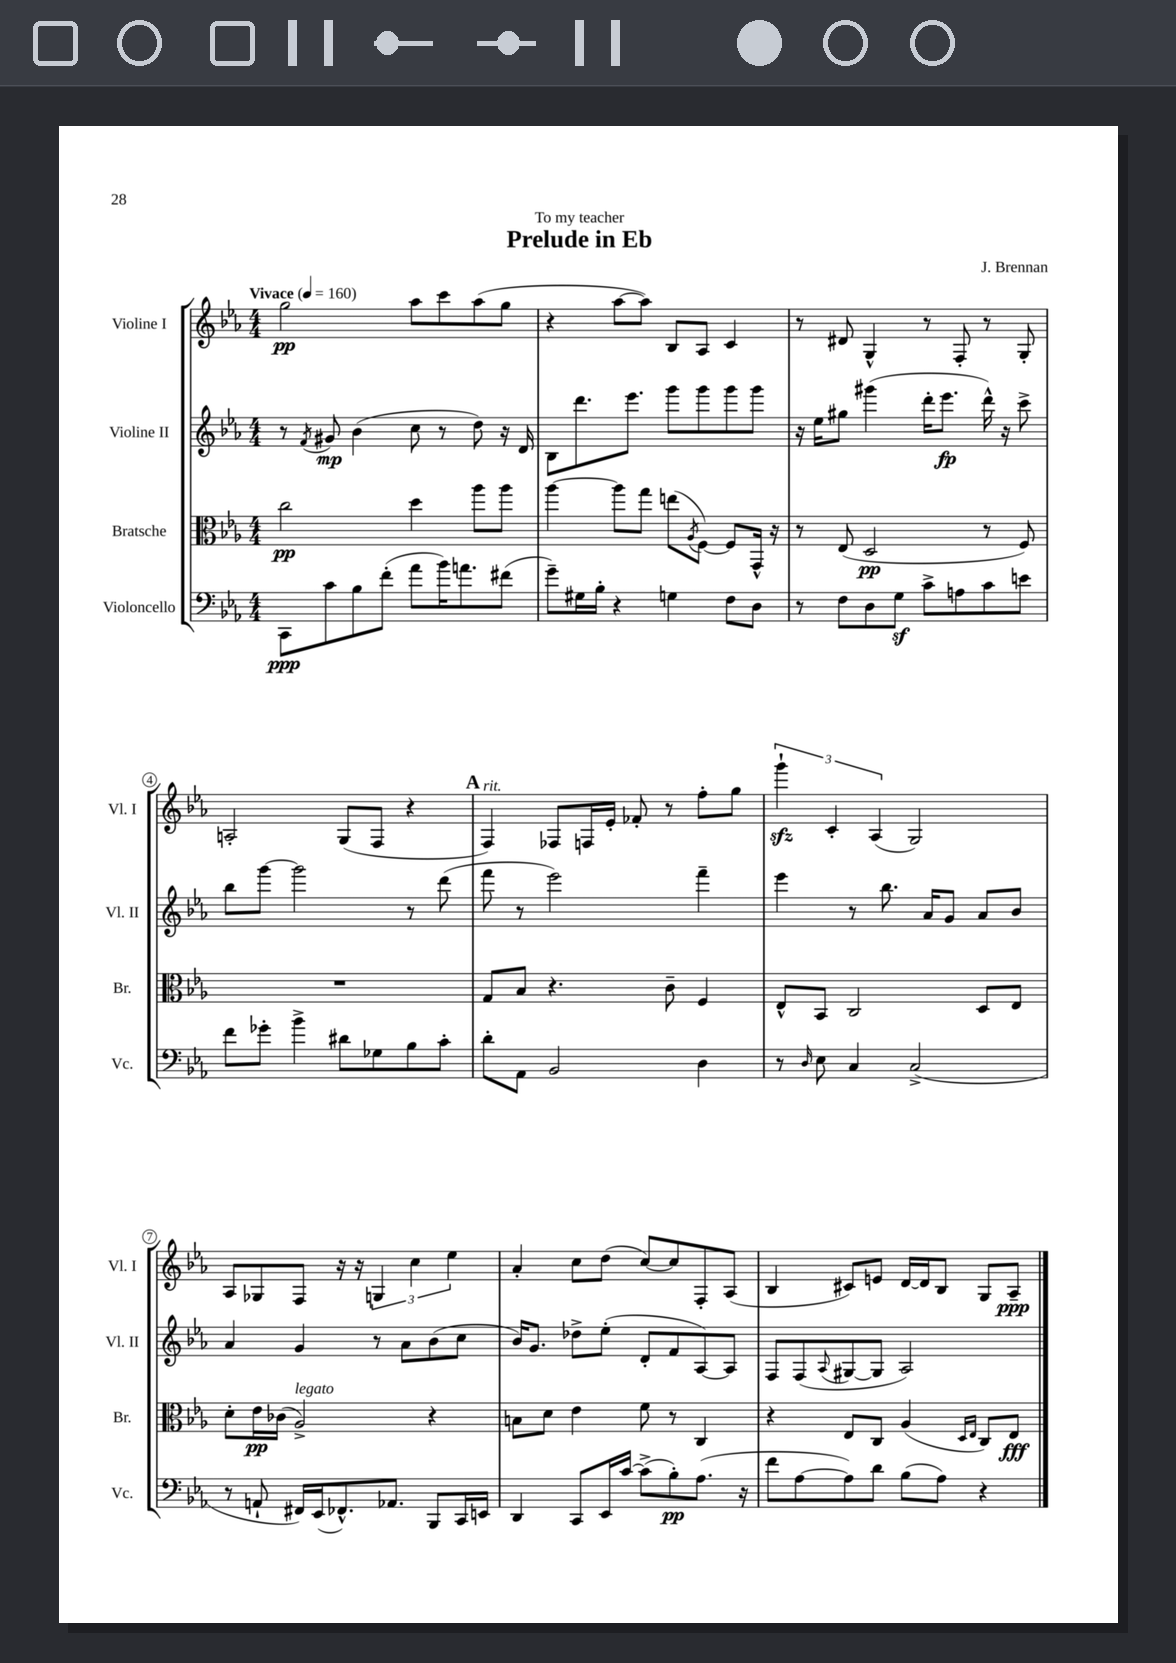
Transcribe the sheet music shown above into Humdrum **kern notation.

**kern	**kern	**kern	**kern
*staff4	*staff3	*staff2	*staff1
*clefF4	*clefC3	*clefG2	*clefG2
*k[b-e-a-]	*k[b-e-a-]	*k[b-e-a-]	*k[b-e-a-]
*M4/4	*M4/4	*M4/4	*M4/4
*MM160	*MM160	*MM160	*MM160
8CC	2cc	8r	2gg
.	.	8qf	.
8c	.	8g#	.
8B-	.	(4b-	.
(8f'	.	.	.
8a-	4dd	8cc	8aa-
16b-)	.	8r	8ccc
8.a	.	.	.
.	8aa-	8dd)	(8aa-
(8f#	8aa-	16r	8gg
.	.	16d	.
=	=	=	=
8g~)	[4aa-	8B-	4r
16G#	.	8.ddd	.
16B-'	.	.	.
4r	8aa-]	.	[8aa-
.	.	8.eee-	.
.	8gg	.	8aa-])
4G	(8ee	8ggg	8B-
.	8qA-	.	.
.	[8F)	8ggg	8A-
8F	8F]	8ggg	4c
8D	16GG^^	8ggg	.
.	16r	.	.
=	=	=	=
8r	8r	16r	8r
.	.	16ee-	.
8F	(8E-	8gg#	8d#
8D	2D	(4ggg#	4G^^
8G	.	.	.
8c^	.	16ddd'	8r
.	.	8.eee-	.
8A	.	.	8F'
8c	8r	16ddd^^)	8r
.	.	16r	.
8e	8F)	8ccc^	8G'
=	=	=	=
8f	1r	8bb-	2A'
8g-'	.	[8ggg	.
4b-^	.	2ggg]	.
8d#	.	.	(8G
8G-	.	.	8F
8B-	.	8r	4r
8c'	.	(8ddd	.
=	=	=	=
8d'	8G	8fff	4F)
8AA-	8B-	8r	.
2BB-	4.r	2eee-)	8F-
.	.	.	16F
.	.	.	16e-'
.	.	.	8f-'
.	8c~	.	8r
4D	4F	4fff~	8ff'
.	.	.	8gg
=	=	=	=
8r	8E-^^	4eee-	6ggg`
16qqD	.	.	.
8E-	8BB-	.	.
.	.	.	6c'
4C	2C	8r	.
.	.	.	(6A-
.	.	8.bb-	.
(2C^	.	.	2G)
.	.	16a-	.
.	.	8g	.
.	8D	8a-	.
.	8E-	8b-	.
=	=	=	=
8r	8d'	4a-	8A-
8AA`	16e-	.	8G-
.	(16c-	.	.
16FF#)	2A-^)	4g	8F
(16EE-	.	.	.
8.FF-^^)	.	.	16r
.	.	.	16r
.	.	8r	6G
8.AA-	.	.	.
.	.	8a-	.
.	.	.	6cc
8BBB-	4r	(8b-	.
.	.	.	6ee-
16CC	.	8cc	.
16EE	.	.	.
=	=	=	=
4DD	8B	16b-)	4a-'
.	.	8.g	.
.	8d	.	.
8CC	4e-	8dd-^	8cc
16EE-	.	(8ee-'	(8dd
[16c	.	.	.
(8c^]	8f	8d'	[8cc)
8B-')	8r	8f	8cc]
(8.A-	4C	[8A-)	8F'
.	.	8A-]	(8A-
16r	.	.	.
=	=	=	=
8f	4r	8F	4B-
[8A-	.	(8F	.
.	.	8qqA-	.
8A-])	8E-	[8G#	8c#)
8d	8C	8G#]	8e
(8B-	(4A-	2A-)	[16d
.	.	.	16d]
8A-)	.	.	8B-
.	16qqD	.	.
.	16qqE-	.	.
4r	8C)	.	8G
.	8E-	.	8A-~
==	==	==	==
*-	*-	*-	*-
